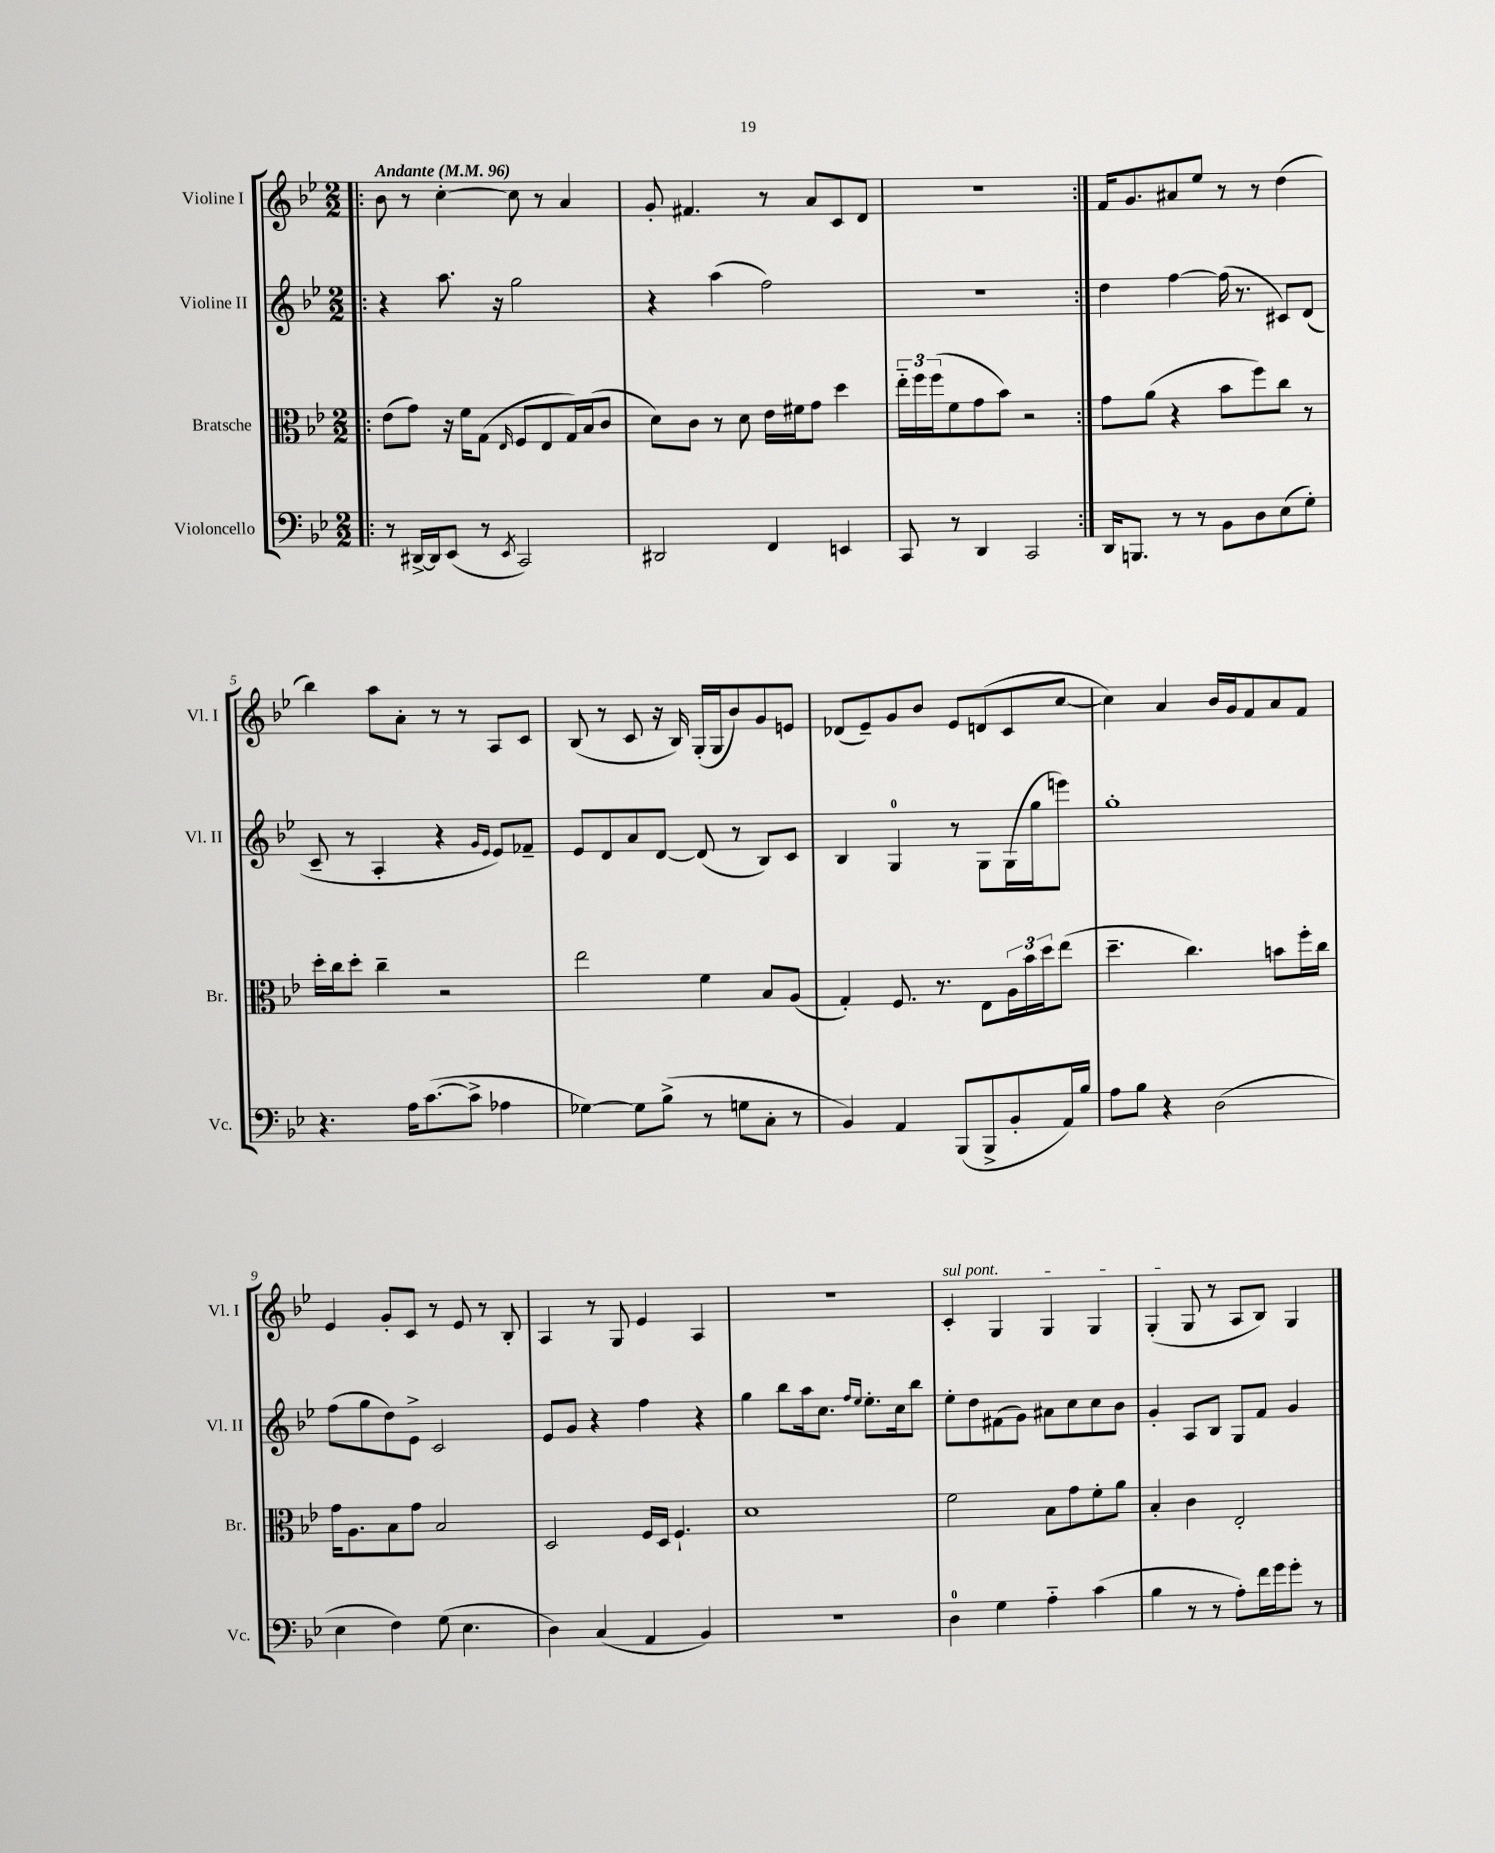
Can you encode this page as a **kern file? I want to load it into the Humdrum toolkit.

**kern	**kern	**kern	**kern
*staff4	*staff3	*staff2	*staff1
*clefF4	*clefC3	*clefG2	*clefG2
*k[b-e-]	*k[b-e-]	*k[b-e-]	*k[b-e-]
*M2/2	*M2/2	*M2/2	*M2/2
*MM96	*MM96	*MM96	*MM96
=!|:	=!|:	=!|:	=!|:
8r	(8e-	4r	8b-
[16DD#^	8g)	.	8r
16DD#]	.	.	.
(8EE-	16r	8.aa	[4cc'
.	16f	.	.
8r	(8G	.	.
.	.	16r	.
8qEE-	16qqE-	.	.
2CC)	8F	2gg	8cc]
.	8E-	.	8r
.	16G)	.	4a
.	(16B-	.	.
.	8c	.	.
=	=	=	=
2DD#	8d)	4r	8g'
.	8c	.	4.f#
.	8r	(4aa	.
.	8d	.	.
4FF	16e-	2ff)	8r
.	16f#	.	.
.	8g	.	8a
4EE	4dd	.	8c
.	.	.	8d
=	=	=	=
8CC	24ee-'~	1r	1r
.	24ff	.	.
.	(24ff	.	.
8r	8f	.	.
4DD	8g	.	.
.	8b-)	.	.
2CC	2r	.	.
=:|!	=:|!	=:|!	=:|!
16DD	8g	4dd	16f
8.BBB	.	.	8.g
.	(8a	.	.
8r	4r	[4ff	8a#
8r	.	.	8ee-
8BB-	8b-	(16ff]	8r
.	.	8.r	.
8D	8ff)	.	8r
(8E-	8cc	8c#)	(4dd
8G')	8r	(8d	.
=	=	=	=
4.r	16dd'	8c~	4bb-)
.	16cc	.	.
.	8dd'	8r	.
.	4cc~	4A'	8aa
16A	.	.	8a'
([8.c	.	.	.
.	2r	4r	8r
8c^]	.	.	8r
.	.	16qqg	.
.	.	16qqe-	.
4A-	.	8e-)	8A
.	.	8f-~	8c
=	=	=	=
[4G-)	2ee-	8e-	(8B-
.	.	8d	8r
8G-]	.	8a	8c
(8B-^	.	[8d	16r
.	.	.	16B-)
8r	4f	(8d]	(16G'
.	.	.	16G
8G	.	8r	8b-)
8C'	8B-	8B-)	8g
8r	(8A	8c	8e
=	=	=	=
4BB-)	4G')	4B-	(8d-
.	.	.	8e-~)
4AA	8.F	4G	8g
.	.	.	8b-
.	8.r	.	.
(8BBB-	.	8r	8e-
8BBB-^	8E-	8G	(8d
8BB-'	24A	(16G	8c
.	24b-	.	.
.	.	16gg	.
.	24dd	.	.
16AA)	(8ee-	8eee)	[8cc
16B-	.	.	.
=	=	=	=
8A	4.dd~	1gg'	4cc])
8B-	.	.	.
4r	.	.	4a
.	4.cc)	.	.
(2D	.	.	16b-
.	.	.	16g
.	.	.	8f
.	8b	.	8a
.	16ff'	.	8f
.	16cc	.	.
=	=	=	=
4E-	16g	(8ff	4e-
.	8.A	.	.
.	.	8gg	.
4F)	8B-	8dd)	8g'
.	8g	8e-^	8c
(8G	2B-	2c	8r
4.E-	.	.	8e-
.	.	.	8r
.	.	.	8B-'
=	=	=	=
4D)	2D	8e-	4A
.	.	8g	.
(4C	.	4r	8r
.	.	.	8G
4AA	16F	4ff	4e-
.	16D	.	.
.	4.F`	.	.
4BB-)	.	4r	4A
=	=	=	=
1r	1d	4gg	1r
.	.	8bb-	.
.	.	16aa	.
.	.	8.cc	.
.	.	16qqff	.
.	.	16qqee-	.
.	.	8.ee-'	.
.	.	16cc	.
.	.	8bb-	.
=	=	=	=
4D	2f	8ee-'	4c'
.	.	8dd	.
4G	.	(8f#	4G
.	.	8g)	.
4A'~	8B-	8a#	4G
.	8g	8cc	.
(4c	8f'	8cc	4G
.	8a	8b-	.
=	=	=	=
4B-	4B-'	4g'	(4G'
8r	4c	8A	8G
8r	.	8B-	8r
8A')	2E-'	8G	8A
16f	.	8f	8B-)
16g	.	.	.
8g'	.	4g	4G
8r	.	.	.
==	==	==	==
*-	*-	*-	*-
